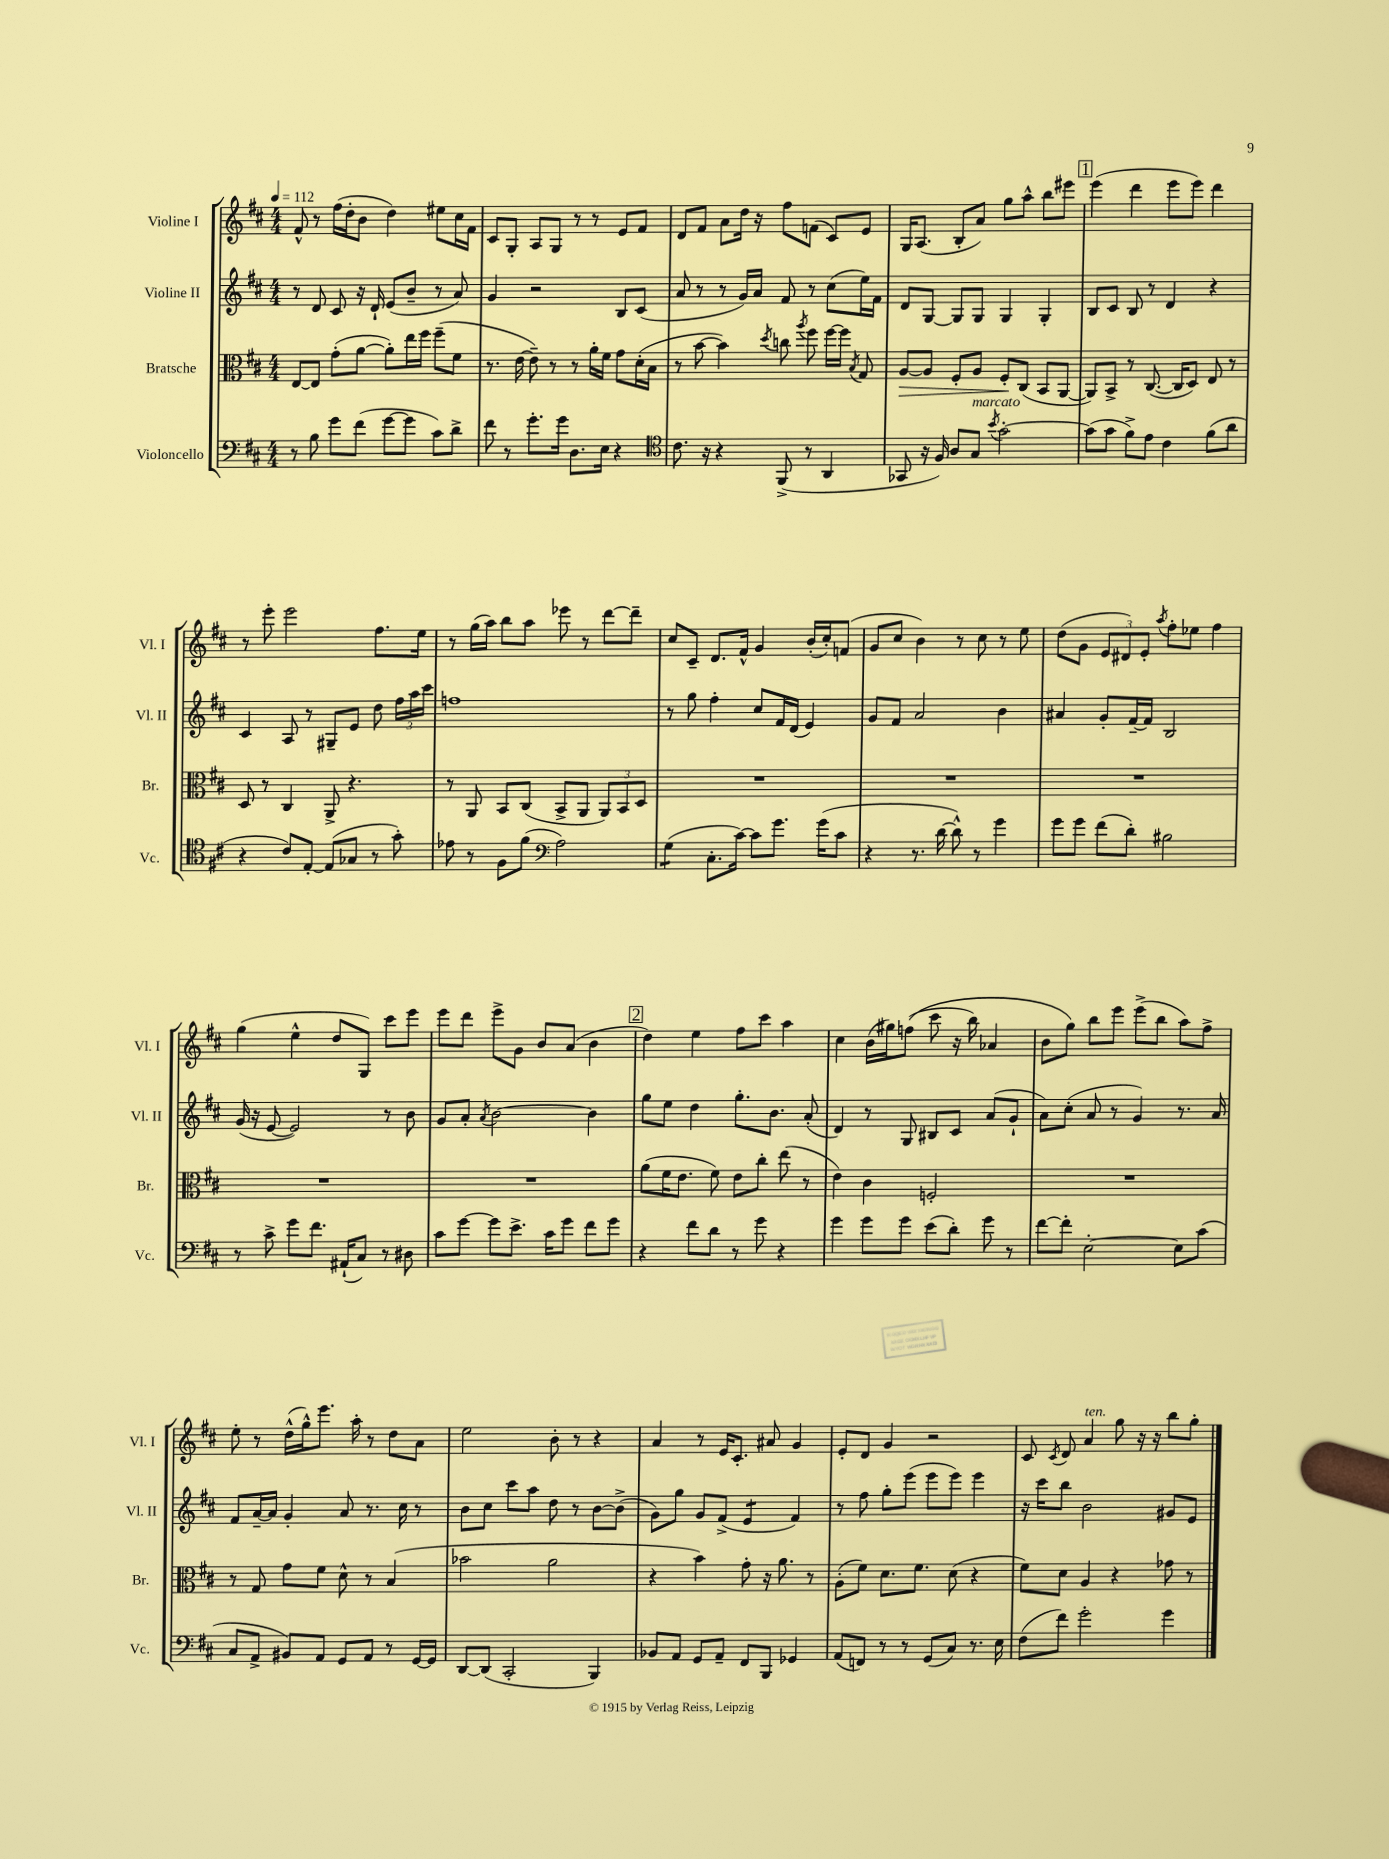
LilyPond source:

<<
\new StaffGroup <<
\new Staff = "s0" \with { instrumentName = "Violine I" shortInstrumentName = "Vl. I" } {
    \clef treble \key d \major \numericTimeSignature \time 4/4 \tempo 4 = 112
    \autoBeamOff fis'8-^ r8 fis''16[( d''16-. b'8] d''4) eis''8[ cis''16 fis'16] |
    cis'8[ g8]-. a8[ g8] r8 r8 e'8[ fis'8] |
    d'8[ fis'8] a'8[ d''16] r16 fis''8[ f'8]( cis'8[) e'8] |
    g16[ a8.]( b8[-. a'8]) g''8[ a''8]-^ b''8[ eis'''8] |
    \mark \markup { \box "1" } e'''4( d'''4 e'''8[ e'''8]) d'''4 |
    r8 e'''8-. e'''2 fis''8.[ e''16] |
    r8 g''16[( a''16]) b''8[ a''8] ees'''8 r8 d'''8[~ d'''8]-- |
    cis''8[ cis'8]-- d'8.[ fis'16]-^ g'4 b'16[-.( cis''16-.) f'8]( |
    g'8[ cis''8] b'4) r8 cis''8 r8 e''8 |
    d''8[( g'8] \tuplet 3/2 { e'8[ dis'8) e'8]-. } \acciaccatura { a''8 } fis''8[-. ees''8] fis''4 |
    g''4( e''4-^ d''8[ g8]) cis'''8[ e'''8] |
    e'''8[ d'''8] e'''8[-> g'8] b'8[ a'8]( b'4 |
    \mark \markup { \box "2" } d''4) e''4 fis''8[ cis'''8] a''4 |
    cis''4 b'16[( gis''16) f''8](\( cis'''8 r16 b''16) aes'4 |
    b'8[ g''8]\) b''8[ e'''8] e'''8[->( b''8] a''8[) fis''8]-> |
    e''8-. r8 d''16[-^( g''16-^) e'''8.] a''16-. r8 d''8[ a'8] |
    e''2 b'8-. r8 r4 |
    a'4 r8 e'16[ cis'8.]-. ais'8 g'4 |
    e'8[-. d'8] g'4 r2 |
    cis'8 \acciaccatura { cis'8 } d'8 a'4^\markup { \italic "ten." } g''8 r16 r16 b''8[ g''8]-. \bar "|." |
}
\new Staff = "s1" \with { instrumentName = "Violine II" shortInstrumentName = "Vl. II" } {
    \clef treble \key d \major \numericTimeSignature \time 4/4
    \autoBeamOff r8 d'8 cis'8 r16 d'16-! e'8[( b'8]-- r8 a'8) |
    g'4 r2 b8[ cis'8]( |
    a'8 r8 r8 g'16[) a'16] fis'8 r8 cis''8[( e''16) fis'16] |
    d'8[ g8]~ g8[ g8] g4 g4-. |
    \mark \markup { \box "1" } b8[ cis'8] b8 r8 d'4 r4 |
    cis'4 a8 r8 gis8[-- e'8] d''8 \tuplet 3/2 { fis''16[ a''16 cis'''16] } |
    f''1 |
    r8 g''8 fis''4-. cis''8[ fis'16 d'16]( e'4) |
    g'8[ fis'8] a'2 b'4 |
    ais'4 g'8[-. fis'16~-- fis'16] b2 |
    g'16( r16 e'8~ e'2) r8 b'8 |
    g'8[ a'8]-. \acciaccatura { a'8 } b'2~ b'4 |
    \mark \markup { \box "2" } g''8[ e''8] d''4 g''8.[-. b'8.] a'8-.( |
    d'4) r8 g8 bis8[ cis'8] a'8[( g'8]-! |
    a'8[) cis''8]-.( a'8 r8 g'4) r8. a'16 |
    fis'8[ a'16~-- a'16] g'4-. a'8 r8. cis''16 r8 |
    b'8[ cis''8] cis'''8[ a''8] d''8 r8 b'8[~ b'8]->( |
    g'8[) g''8] g'8[ fis'8]->( e'4:8 fis'4) |
    r8 fis''8 g''8[-. e'''8]( e'''8[ e'''8]) e'''4 |
    r16 cis'''16[ b''8] b'2 gis'8[ e'8] \bar "|." |
}
\new Staff = "s2" \with { instrumentName = "Bratsche" shortInstrumentName = "Br." } {
    \clef alto \key d \major \numericTimeSignature \time 4/4
    \autoBeamOff e8[~ e8] g'8[-.( a'8]~ a'8[-.) e''16 fis''16] fis''8[--( fis'8] |
    r8. e'16~ e'8--) r8 r8 a'16[-. fis'16] g'8[ d'16-.( b16] |
    r8 b'8~ b'4) \acciaccatura { d''8 } c''8 \acciaccatura { a''8 } fis''8 fis''16[~ fis''16] \acciaccatura { b8 } g8 |
    a8[~\> a8] fis8[-. a8] fis8[-.\! cis8]( b,8[ a,8]~ |
    \mark \markup { \box "1" } a,8[) b,8]-> r8 cis8.~( cis16[ d8]) e8 r8 |
    d8 r8 cis4 a,8-> r4. |
    r8 a,8 b,8[ cis8]( b,8[-> a,8] \tuplet 3/2 { a,8[) b,8 d8] } |
    R1 |
    R1 |
    R1 |
    R1 |
    R1 |
    \mark \markup { \box "2" } a'8[( fis'16 e'8.] fis'8) e'8[ cis''8]-. e''8( r8 |
    e'4) cis'4 f2-. |
    R1 |
    r8 g8 g'8[ fis'8] d'8-^ r8 b4( |
    bes'2 a'2 |
    r4 b'4) g'8-. r16 a'8. r8 |
    a8[-.( fis'8]) d'8.[ fis'8.] d'8( r4 |
    fis'8[) d'8] a4 r4 ges'8 r8 \bar "|." |
}
\new Staff = "s3" \with { instrumentName = "Violoncello" shortInstrumentName = "Vc." } {
    \clef bass \key d \major \numericTimeSignature \time 4/4
    \autoBeamOff r8 b8 g'8[ fis'8]( g'8[~ g'8] cis'8[) d'8]-> |
    fis'8 r8 g'8.[-. g'16] d8.[ e16] r4 |
    \clef tenor cis'8. r16 r4 fis,8->( r8 a,4 |
    ges,8 r16 fis16) a8[ g8]^\markup { \italic "marcato" } \acciaccatura { b'8 } g'2~-. |
    \mark \markup { \box "1" } g'8[( g'8] fis'8[->) e'8] cis'4 fis'8[( a'8] |
    r4 cis'8[) e8]~-. e8[( ges8] r8 g'8-.) |
    ees'8 r8 fis8[ fis'8]( \clef bass a2) |
    g4:8( cis8.[-. cis'16]~) cis'8[ g'8.] g'16[( cis'8] |
    r4 r8. d'16~ d'8-^) r8 g'4 |
    g'8[ g'8] fis'8[( d'8]-.) bis2 |
    r8 cis'8-> g'8[ fis'8.] ais,16[-!( cis8]) r8 dis8 |
    cis'8[ g'8]~ g'8[ e'8.]-> cis'16[ g'8] fis'8[ g'8] |
    \mark \markup { \box "2" } r4 fis'8[ d'8] r8 g'8 r4 |
    g'4 g'8[ g'8] e'8[( d'8]-.) g'8 r8 |
    fis'8[~ fis'8]-. e2~-. e8[ cis'8]( |
    cis8[ a,8]-> bis,8[) a,8] g,8[ a,8] r8 g,16[~ g,16] |
    d,8[~ d,8]( cis,2-. b,,4) |
    bes,8[ a,8] g,8[ a,8]-- fis,8[ b,,8] ges,4 |
    a,8[( f,8]) r8 r8 g,8[( cis8]) r8. e16 |
    fis8[( fis'8]) g'2-. g'4 \bar "|." |
}
>>
>>
\layout { \context { \Score \remove "Bar_number_engraver" } }
